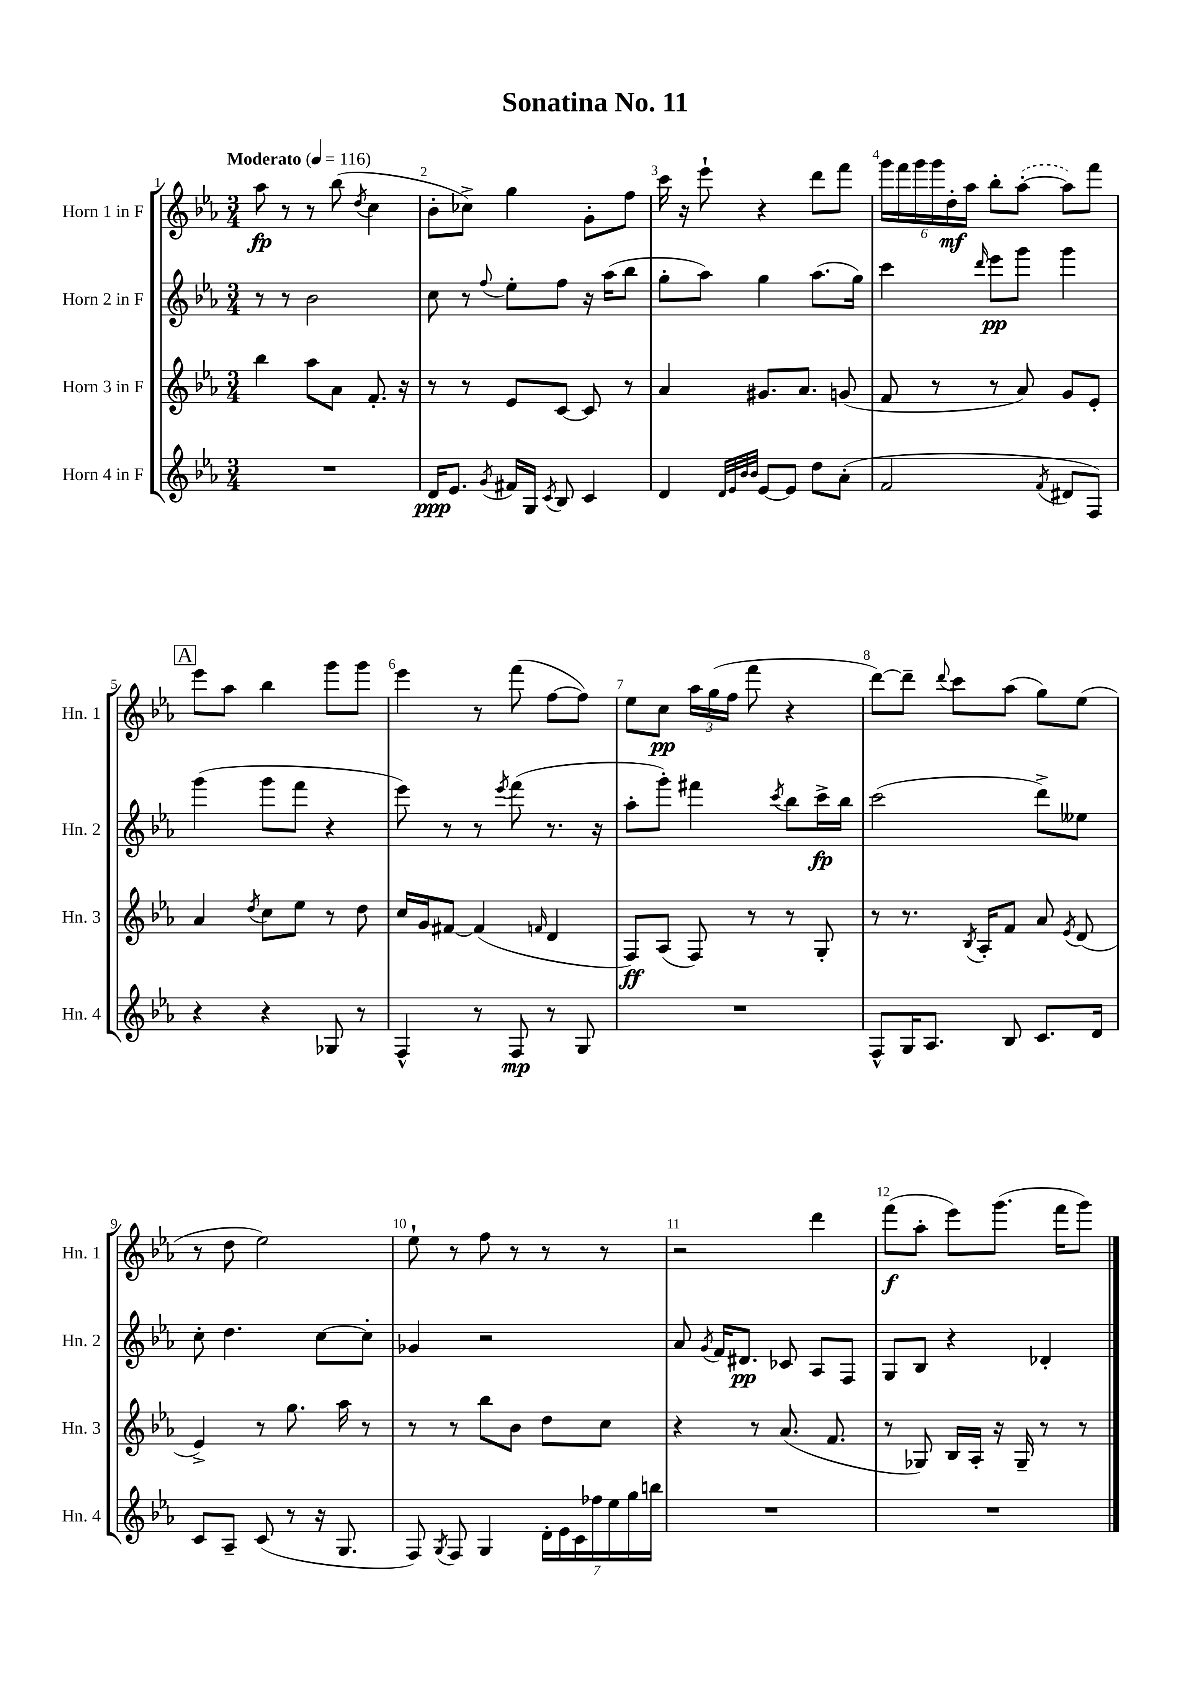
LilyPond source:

\header { title = "Sonatina No. 11" }
<<
\new StaffGroup <<
\new Staff = "s0" \with { instrumentName = "Horn 1 in F" shortInstrumentName = "Hn. 1" } {
    \clef treble \key ees \major \numericTimeSignature \time 3/4 \tempo "Moderato" 4 = 116
    \autoBeamOff aes''8\fp r8 r8 bes''8( \acciaccatura { d''8 } c''4 |
    bes'8[-. ces''8]->) g''4 g'8[-. f''8] |
    c'''16 r16 ees'''8-! r4 d'''8[ f'''8] |
    \tuplet 6/4 { g'''16[ f'''16 g'''16 g'''16 d''16-.\mf aes''16] } bes''8[-. \once \slurDashed aes''8]~-.( aes''8[) f'''8] |
    \mark \markup { \box "A" } ees'''8[ aes''8] bes''4 g'''8[ g'''8] |
    ees'''4 r8 f'''8( f''8[~ f''8]) |
    ees''8[ c''8]\pp \tuplet 3/2 { aes''16[ g''16( f''16] } f'''8 r4 |
    d'''8[~) d'''8]-- \appoggiatura { d'''8 } c'''8[ aes''8]( g''8[) ees''8]( |
    r8 d''8 ees''2) |
    ees''8-! r8 f''8 r8 r8 r8 |
    r2 d'''4 |
    f'''8[\f( aes''8]-. ees'''8[) g'''8.]( f'''16[ g'''8]) \bar "|." |
}
\new Staff = "s1" \with { instrumentName = "Horn 2 in F" shortInstrumentName = "Hn. 2" } {
    \clef treble \key ees \major \numericTimeSignature \time 3/4
    \autoBeamOff r8 r8 bes'2 |
    c''8 r8 \appoggiatura { f''8 } ees''8[-. f''8] r16 aes''16[( bes''8] |
    g''8[-. aes''8]) g''4 aes''8.[( g''16]) |
    c'''4 \grace { d'''16 } ees'''8[\pp g'''8] g'''4 |
    \mark \markup { \box "A" } g'''4( g'''8[ f'''8] r4 |
    ees'''8) r8 r8 \acciaccatura { ees'''8 } f'''8( r8. r16 |
    aes''8[-. g'''8]-.) fis'''4 \acciaccatura { c'''8 } bes''8[ c'''16->\fp bes''16] |
    c'''2( d'''8[->) eeses''8] |
    c''8-. d''4. c''8[~ c''8]-. |
    ges'4 r2 |
    aes'8 \acciaccatura { g'8 } f'16[ dis'8.]\pp ces'8 aes8[ f8] |
    g8[ bes8] r4 des'4-. \bar "|." |
}
\new Staff = "s2" \with { instrumentName = "Horn 3 in F" shortInstrumentName = "Hn. 3" } {
    \clef treble \key ees \major \numericTimeSignature \time 3/4
    \autoBeamOff bes''4 aes''8[ aes'8] f'8.-. r16 |
    r8 r8 ees'8[ c'8]~ c'8 r8 |
    aes'4 gis'8.[ aes'8.] g'8( |
    f'8 r8 r8 aes'8) g'8[ ees'8]-. |
    \mark \markup { \box "A" } aes'4 \acciaccatura { d''8 } c''8[ ees''8] r8 d''8 |
    c''16[ g'16 fis'8]~ fis'4( \grace { f'16 } d'4 |
    f8[\ff) aes8]( f8) r8 r8 g8-. |
    r8 r8. \acciaccatura { bes8 } aes16[-. f'8] aes'8 \acciaccatura { ees'8 } d'8( |
    ees'4->) r8 g''8. aes''16 r8 |
    r8 r8 bes''8[ bes'8] d''8[ c''8] |
    r4 r8 aes'8.( f'8. |
    r8 ges8) bes16[ aes16]-. r16 ges16-- r8 r8 \bar "|." |
}
\new Staff = "s3" \with { instrumentName = "Horn 4 in F" shortInstrumentName = "Hn. 4" } {
    \clef treble \key ees \major \numericTimeSignature \time 3/4
    \autoBeamOff R2. |
    d'16[\ppp ees'8.] \acciaccatura { g'8 } fis'16[ g16] \acciaccatura { c'8 } bes8 c'4 |
    d'4 \grace { d'32[ ees'32 bes'32 bes'32] } ees'8[~ ees'8] d''8[ aes'8]-.( |
    f'2 \acciaccatura { f'8 } dis'8[ f8]) |
    \mark \markup { \box "A" } r4 r4 ges8 r8 |
    f4-^ r8 f8\mp r8 g8 |
    R2. |
    f8[-^ g16 aes8.] bes8 c'8.[ d'16] |
    c'8[ aes8]-- c'8( r8 r16 g8. |
    f8) \acciaccatura { g8 } f8 g4 \tuplet 7/4 { d'16[-. ees'16 c'16 fes''16 ees''16 g''16 b''16] } |
    R2. |
    R2. \bar "|." |
}
>>
>>
\layout { \context { \Score \override BarNumber.break-visibility = ##(#f #t #t) barNumberVisibility = #all-bar-numbers-visible } }
